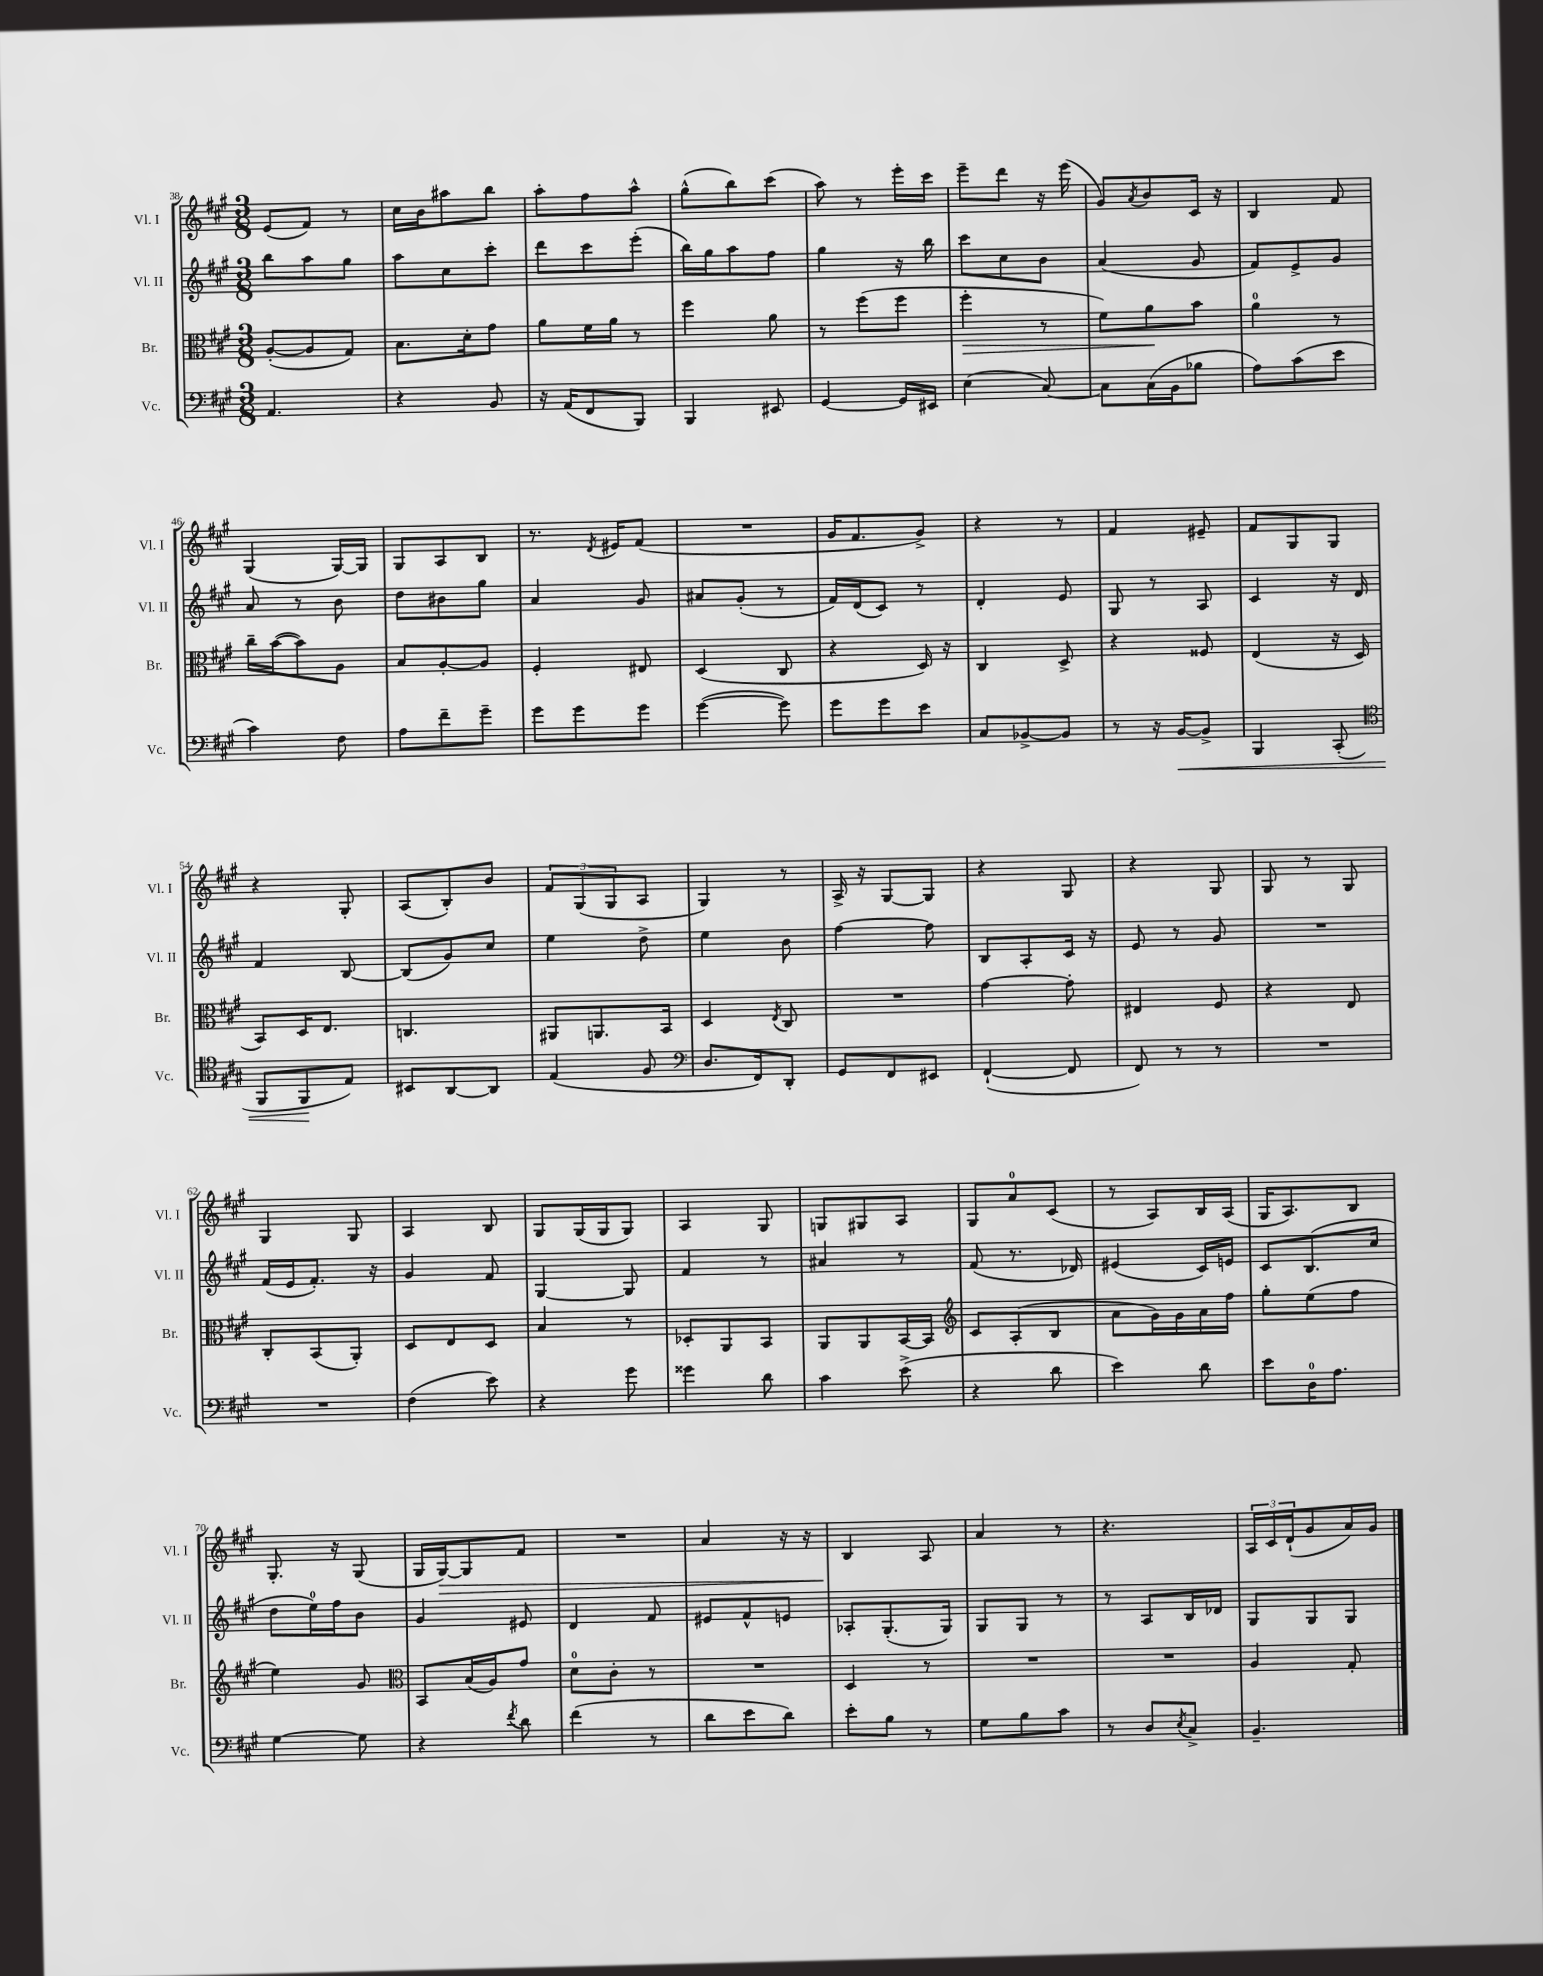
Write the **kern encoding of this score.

**kern	**kern	**kern	**kern
*staff4	*staff3	*staff2	*staff1
*clefF4	*clefC3	*clefG2	*clefG2
*k[f#c#g#]	*k[f#c#g#]	*k[f#c#g#]	*k[f#c#g#]
*M3/8	*M3/8	*M3/8	*M3/8
4.AA	([8A'	8bb	(8e
.	8A]	8aa	8f#)
.	8G#)	8gg#	8r
=	=	=	=
4r	8.B	8aa	16cc#
.	.	.	16b
.	.	8cc#	8aa#
.	16d'	.	.
8BB	8g#	8ccc#'	8bb
=	=	=	=
16r	8a	8ddd	8aa'
(16AA	.	.	.
8FF#	16f#	8ccc#	8ff#
.	16a	.	.
8BBB)	8r	(8eee'	8aa^^
=	=	=	=
4BBB	4ff#	16bb)	(8gg#^^
.	.	16gg#	.
.	.	8aa	8bb)
8EE#	8a	8ff#	(8ccc#
=	=	=	=
[4GG#	8r	4gg#	8aa)
.	(8ff#	.	8r
16GG#]	8ff#	16r	16eee'
16EE#	.	16bb	16ccc#
=	=	=	=
(4E	4ff#'	8ccc#	8eee~
.	.	8cc#	8ddd
[8C#)	8r	8b	16r
.	.	.	(16eee
=	=	=	=
8C#]	8f#)	(4a	8g#)
.	.	.	8qa
(16C#	8a	.	8b
16BB	.	.	.
8B-	8b	8g#	16c#
.	.	.	16r
=	=	=	=
8A)	4a	8f#)	4B
(8c#	.	8e^	.
8e	8r	8g#	8f#
=	=	=	=
4c#)	16cc#~	8a	(4G#
.	([16b	.	.
.	8b])	8r	.
8F#	8A	8b	[16G#)
.	.	.	16G#]
=	=	=	=
8A	8B	8dd	8G#
8f#~	[8A'	8b#	8A
8g#~	8A]	8gg#	8B
=	=	=	=
8g#	4F#'	4a	8.r
8g#	.	.	.
.	.	.	8qd
.	.	.	16e#
8g#	8E#	8g#	(8f#
=	=	=	=
([4g#	(4D	8a#	4.r
.	.	(8g#'	.
8g#])	8C#	8r	.
=	=	=	=
8g#	4r	16f#)	16g#
.	.	(16d	8.f#
8g#	.	8c#)	.
8e	16D)	8r	8g#^)
.	16r	.	.
=	=	=	=
8C#	4C#	4d'	4r
[8BB-^	.	.	.
8BB-]	8D^	8e	8r
=	=	=	=
8r	4r	8G#	4f#
16r	.	8r	.
[16BB	.	.	.
8BB^]	8F##	8A	8e#~
=	=	=	=
4BBB	(4E	4c#	8f#
.	.	.	8G#
(8CC#'	16r	16r	8G#
.	16D	16d	.
=	=	=	=
*clefC4	*	*	*
8FF#	8BB)	4f#	4r
8FF#	16D	.	.
.	8.E	.	.
8E)	.	[8B	8G#'
=	=	=	=
8BB#	4.C	(8B]	(8A
[8AA	.	8g#)	8B')
8AA]	.	8cc#	8b
=	=	=	=
(4E	8AA#	4ee	12f#
.	.	.	(12G#
.	8.AA	.	.
.	.	.	12G#
8F#	.	8dd^	8A
.	16BB	.	.
=	=	=	=
*clefF4	*	*	*
8.D	4D	4ee	4G#)
16FF#)	.	.	.
.	8qE	.	.
8DD'	8C#	8b	8r
=	=	=	=
8GG#	4.r	[4ff#	16A^
.	.	.	16r
8FF#	.	.	[8G#
8EE#	.	8ff#]	8G#]
=	=	=	=
([4FF#`	[4g#	8B	4r
.	.	8A'	.
8FF#]	8g#']	16c#	8G#
.	.	16r	.
=	=	=	=
8FF#)	4E#	8e	4r
8r	.	8r	.
8r	8F#	8g#	8G#
=	=	=	=
4.r	4r	4.r	8G#
.	.	.	8r
.	8E	.	8G#
=	=	=	=
4.r	8C#'	(16f#	4G#
.	.	16e	.
.	(8BB	8.f#')	.
.	8AA')	.	8G#
.	.	16r	.
=	=	=	=
(4F#	8D	4g#	4A
.	8E	.	.
8e)	8D	8f#	8B
=	=	=	=
4r	4B	[4G#	8G#
.	.	.	(16G#
.	.	.	16G#
8g#	8r	8G#]	8G#)
=	=	=	=
4g##	8D-'	4f#	4A
.	8AA	.	.
8d	8BB	8r	8G#
=	=	=	=
4c#	8AA	4a#	8G
.	8AA	.	8G#
(8e^	[16BB	8r	8A
.	16BB]	.	.
=	=	=	=
*	*clefG2	*	*
4r	8c#	(8f#	8G#
.	(8A'	8.r	8a
8d	8B	.	(8c#
.	.	16d-)	.
=	=	=	=
4e)	8a	(4e#	8r
.	16g#)	.	8A)
.	16g#	.	.
8d	16a	16c#)	16B
.	16ff#	16e	(16A
=	=	=	=
8e	8gg#'	8c#	16G#
.	.	.	8.A)
16D	(8ee	(8.B	.
8.A	.	.	.
.	8ff#	.	8B
.	.	16cc#	.
=	=	=	=
[4G#	4ee)	8dd	8.G#'
.	.	16ee)	.
.	.	16ff#	16r
8G#]	8g#	8b	(8G#
=	=	=	=
*	*clefC3	*	*
4r	8BB	4g#	16G#
.	.	.	[16G#)
.	(16B	.	8G#]
.	16A)	.	.
8qf#	.	.	.
8d	8g#	8e#	8f#
=	=	=	=
(4f#	8d	4d	4.r
.	8c#'	.	.
8r	8r	8f#	.
=	=	=	=
8d	4.r	8e#	4a
8e	.	8f#^^	.
8d)	.	8e	16r
.	.	.	16r
=	=	=	=
8e'	4D	8A-'	4B
8B	.	(8.G#'	.
8r	8r	.	8A
.	.	16G#)	.
=	=	=	=
8G#	4.r	8G#	4a
8B	.	8G#	.
8c#	.	8r	8r
=	=	=	=
8r	4.r	8r	4.r
8D	.	8A	.
8qE	.	.	.
8C#^	.	16B	.
.	.	16d-	.
=	=	=	=
4.BB~	4A	8G#	24A
.	.	.	24c#
.	.	.	(24d`
.	.	8G#	8g#
.	8G#'	8G#	16a)
.	.	.	16g#
==	==	==	==
*-	*-	*-	*-
